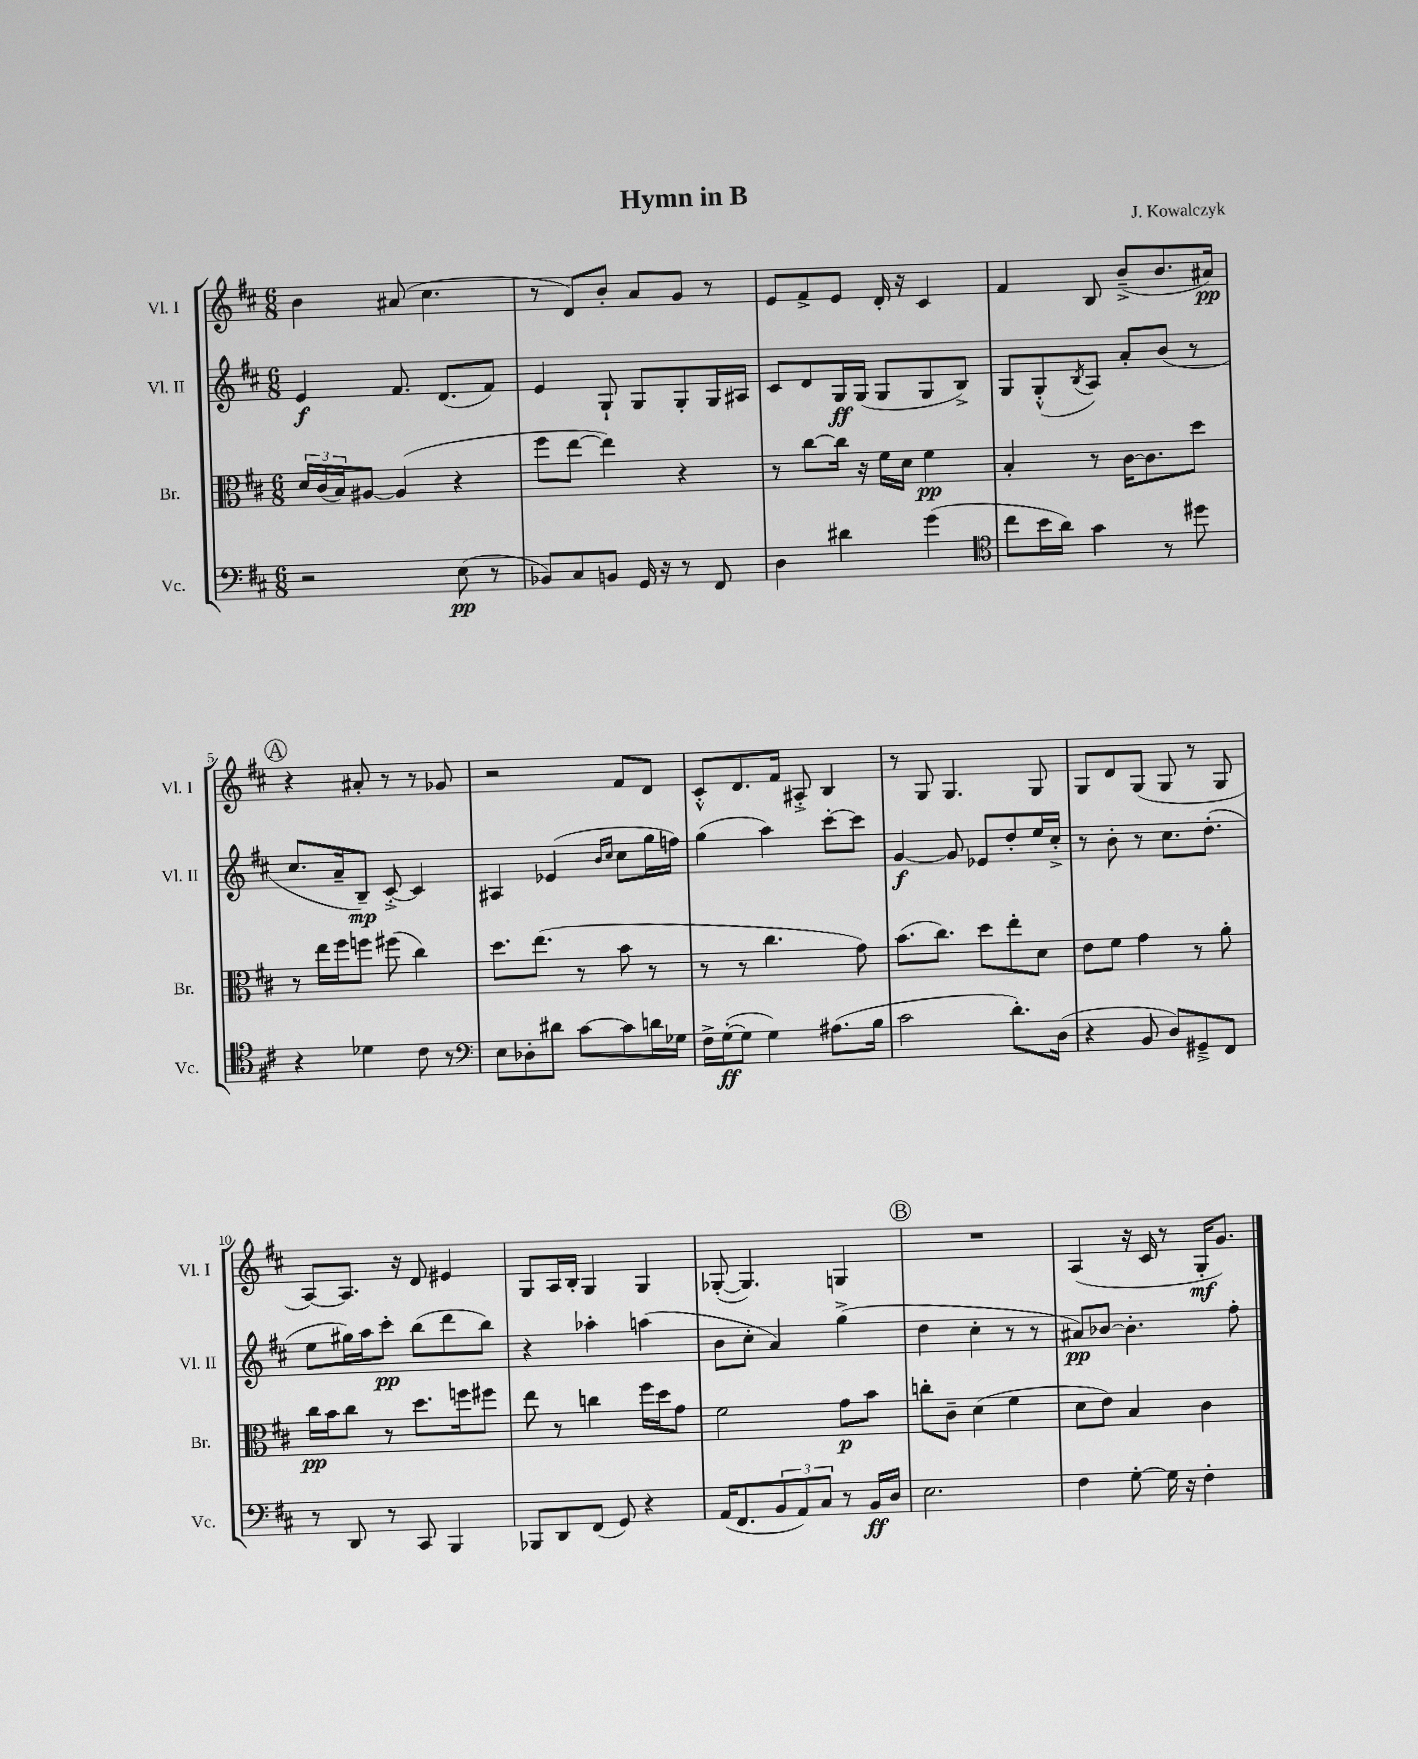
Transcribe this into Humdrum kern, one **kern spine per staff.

**kern	**kern	**kern	**kern
*staff4	*staff3	*staff2	*staff1
*clefF4	*clefC3	*clefG2	*clefG2
*k[f#c#]	*k[f#c#]	*k[f#c#]	*k[f#c#]
*M6/8	*M6/8	*M6/8	*M6/8
2r	24d	4e	4b
.	(24c#	.	.
.	24B)	.	.
.	[8A#	.	.
.	(4A#]	8.f#	(8a#
.	.	.	4.cc#
.	.	(8.d	.
(8E	4r	.	.
8r	.	8f#)	.
=	=	=	=
8BB-)	8ff#	4e	8r
8C#	[8ee	.	8d)
8BB	4ee])	8G`	8b'
16GG	.	8G	8a
16r	.	.	.
8r	4r	8G'	8g
8FF#	.	16G	8r
.	.	16A#	.
=	=	=	=
4D	8r	8c#	8e
.	[8cc#	8d	8f#^
4d#	16cc#]	16G	8e
.	16r	(16G	.
.	16f#	8G	16d'
.	16d	.	16r
(4g	4f#	8G	4c#
.	.	8B^)	.
=	=	=	=
*clefC4	*	*	*
8cc#	4B'	8G	4f#
16b	.	(8G'^^	.
16a)	.	.	.
.	.	8qB	.
4g	8r	8A)	8B
.	[16c#	8a'	(8b~^
.	8.c#]	.	.
8r	.	(8b	8.b
8dd#	8dd	8r	.
.	.	.	16a#)
=	=	=	=
4r	8r	8.cc#	4r
.	16ee	.	.
.	16ff#	16a~	.
4d-	8ff	8B~)	8a#'
.	(8ff#	[8c#'^	8r
8c#	4cc#)	4c#]	8r
8r	.	.	8g-
=	=	=	=
*clefF4	*	*	*
8E	8.dd	4A#	2r
8D-'	.	.	.
.	(8.ee	.	.
8d#	.	(4e-	.
[8c#	8r	.	.
.	.	16qqb	.
.	.	16qqcc#	.
8c#]	8b	8cc#	8f#
16d	8r	16gg	8d
16G-	.	16ff)	.
=	=	=	=
16F#^	8r	(4gg	8c#'^^
([16G'	.	.	.
8G]	8r	.	8.d
4G)	4.cc#	4aa)	.
.	.	.	16f#
.	.	.	8A#'^
(8.A#	.	[8ccc#'	4B
.	8g)	8ccc#]	.
16B	.	.	.
=	=	=	=
2c#	(8.b	[4g	8r
.	.	.	8G
.	8.cc#)	.	.
.	.	8g]	4.G
.	8dd	8e-	.
8.d')	8ee'	8dd'	.
.	8d	16ee	8G
(16D	.	16cc#'^	.
=	=	=	=
4r	8e	8r	8G
.	8f#	8b'	8d
8BB	4g	8r	(8G
8D)	.	8.cc#	8G
8GG#~^	8r	.	8r
.	.	(8.dd'	.
8FF#	8a'	.	8G
=	=	=	=
8r	16cc#	8ee	[8A)
.	16b	.	.
8DD	8cc#	16gg#)	8.A]
.	.	16aa	.
8r	8r	8ccc#'	.
.	.	.	16r
8CC#	8.dd	(8bb	8d
4BBB	.	8ddd	4e#
.	16ff	.	.
.	8ff#	8bb)	.
=	=	=	=
8BBB-	8ee	4r	8G
8DD	8r	.	16A
.	.	.	16B'
(8FF#	4cc	4aa-'	4G
8GG)	.	.	.
4r	16ff#	(4aa	4G
.	16dd	.	.
.	8g	.	.
=	=	=	=
(16AA	2f#	8b	([8G-'
8.FF#	.	.	.
.	.	8cc#'	4.G-])
12BB	.	4a)	.
12AA)	.	.	.
12C#	.	.	.
8r	8g	(4gg^	4G
16BB	8b	.	.
16D	.	.	.
=	=	=	=
2.E	8cc'	4dd	2.r
.	8c#~	.	.
.	(4d	4cc#'	.
.	4f#	8r	.
.	.	8r	.
=	=	=	=
4F#	8d	8a#)	(4A
.	8e)	[8b-	.
[8G'	4B	4.b-']	16r
.	.	.	16c#
16G]	.	.	8r
16r	.	.	.
4F#'	4c#	.	16G'
.	.	.	8.g)
.	.	8ff#'	.
==	==	==	==
*-	*-	*-	*-
